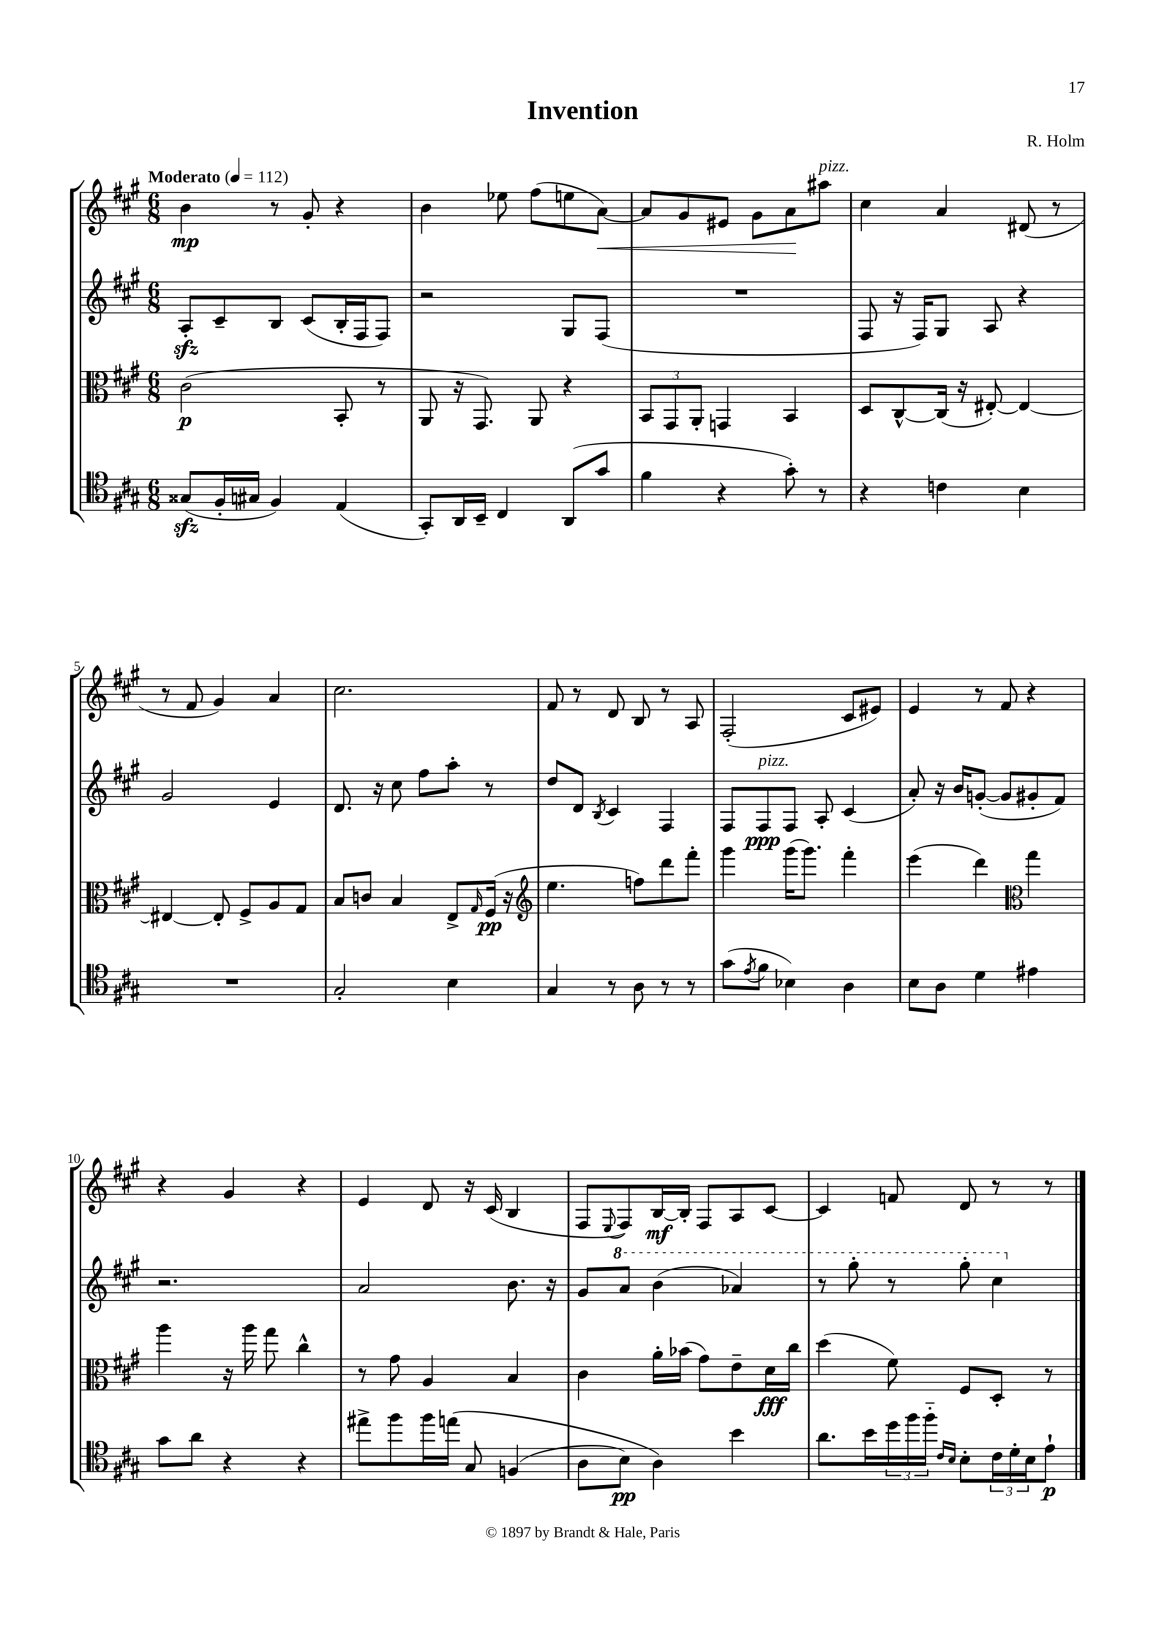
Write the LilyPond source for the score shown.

\header { title = "Invention" composer = "R. Holm" }
<<
\new StaffGroup <<
\new Staff = "s0" {
    \clef treble \key a \major \numericTimeSignature \time 6/8 \tempo "Moderato" 4 = 112
    b'4\mp r8 gis'8-. r4 |
    b'4 ees''8 fis''8( e''8 a'8~\<) |
    a'8 gis'8 eis'8 gis'8 a'8\! ais''8^\markup { \italic "pizz." } |
    cis''4 a'4 dis'8( r8 |
    r8 fis'8 gis'4) a'4 |
    cis''2. |
    fis'8 r8 d'8 b8 r8 a8 |
    fis2-.( cis'8 eis'8) |
    e'4 r8 fis'8 r4 |
    r4 gis'4 r4 |
    e'4 d'8 r16 cis'16( b4 |
    fis8 \appoggiatura { e8 } fis8) b16~\mf b16-. fis8 a8 cis'8~ |
    cis'4 f'8 d'8 r8 r8 \bar "|." |
}
\new Staff = "s1" {
    \clef treble \key a \major \numericTimeSignature \time 6/8
    a8-.\sfz cis'8-- b8 cis'8( b16-. fis16 fis8) |
    r2 gis8 fis8( |
    R2. |
    fis8 r16 fis16) gis8 a8 r4 |
    gis'2 e'4 |
    d'8. r16 cis''8 fis''8 a''8-. r8 |
    d''8 d'8 \acciaccatura { b8 } cis'4 fis4 |
    fis8 fis8\ppp^\markup { \italic "pizz." } fis8 a8-. cis'4( |
    a'8-.) r16 b'16 g'8~-.( g'8 gis'8-. fis'8) |
    r2. |
    a'2 b'8. r16 |
    gis'8 \ottava #1 a''8 b''4( aes''4) |
    r8 gis'''8-. r8 gis'''8-. cis'''4 \ottava #0 \bar "|." |
}
\new Staff = "s2" {
    \clef alto \key a \major \numericTimeSignature \time 6/8
    cis'2\p( b,8-. r8 |
    a,8 r16 gis,8.) a,8 r4 |
    \tuplet 3/2 { b,8 gis,8 a,8-. } g,4 b,4 |
    d8 cis8~-^ cis16( r16 eis8~-.) eis4~ |
    eis4~ eis8-. fis8-> a8 gis8 |
    b8 c'8 b4 e8-> \grace { gis16 } fis16\pp( r16 |
    \clef treble e''4. f''8) d'''8 fis'''8-. |
    gis'''4 gis'''16( gis'''8.) fis'''4-. |
    e'''4( d'''4) \clef alto gis''4 |
    a''4 r16 a''16 gis''8 cis''4-^ |
    r8 gis'8 a4 b4 |
    cis'4 a'16-. bes'16( gis'8) e'8-- d'16\fff cis''16 |
    d''4( fis'8) fis8 d8-. r8 \bar "|." |
}
\new Staff = "s3" {
    \clef tenor \key a \major \numericTimeSignature \time 6/8
    gisis8\sfz( fis16-. gis16 fis4) e4( |
    gis,8-.) a,16 b,16-- cis4 a,8( gis'8 |
    fis'4 r4 gis'8-.) r8 |
    r4 c'4 b4 |
    R2. |
    gis2-. b4 |
    gis4 r8 a8 r8 r8 |
    gis'8( \acciaccatura { e'8 } fis'8 bes4) a4 |
    b8 a8 d'4 eis'4 |
    gis'8 a'8 r4 r4 |
    eis''8-> fis''8 fis''16 e''16\( gis8 f4( |
    a8 b8\pp) a4\) b'4 |
    a'8. b'16 \tuplet 3/2 { d''16 fis''16 fis''16-_ } \grace { cis'16 b16 } b8-. \tuplet 3/2 { cis'16 d'16-. b16 } e'8-!\p \bar "|." |
}
>>
>>
